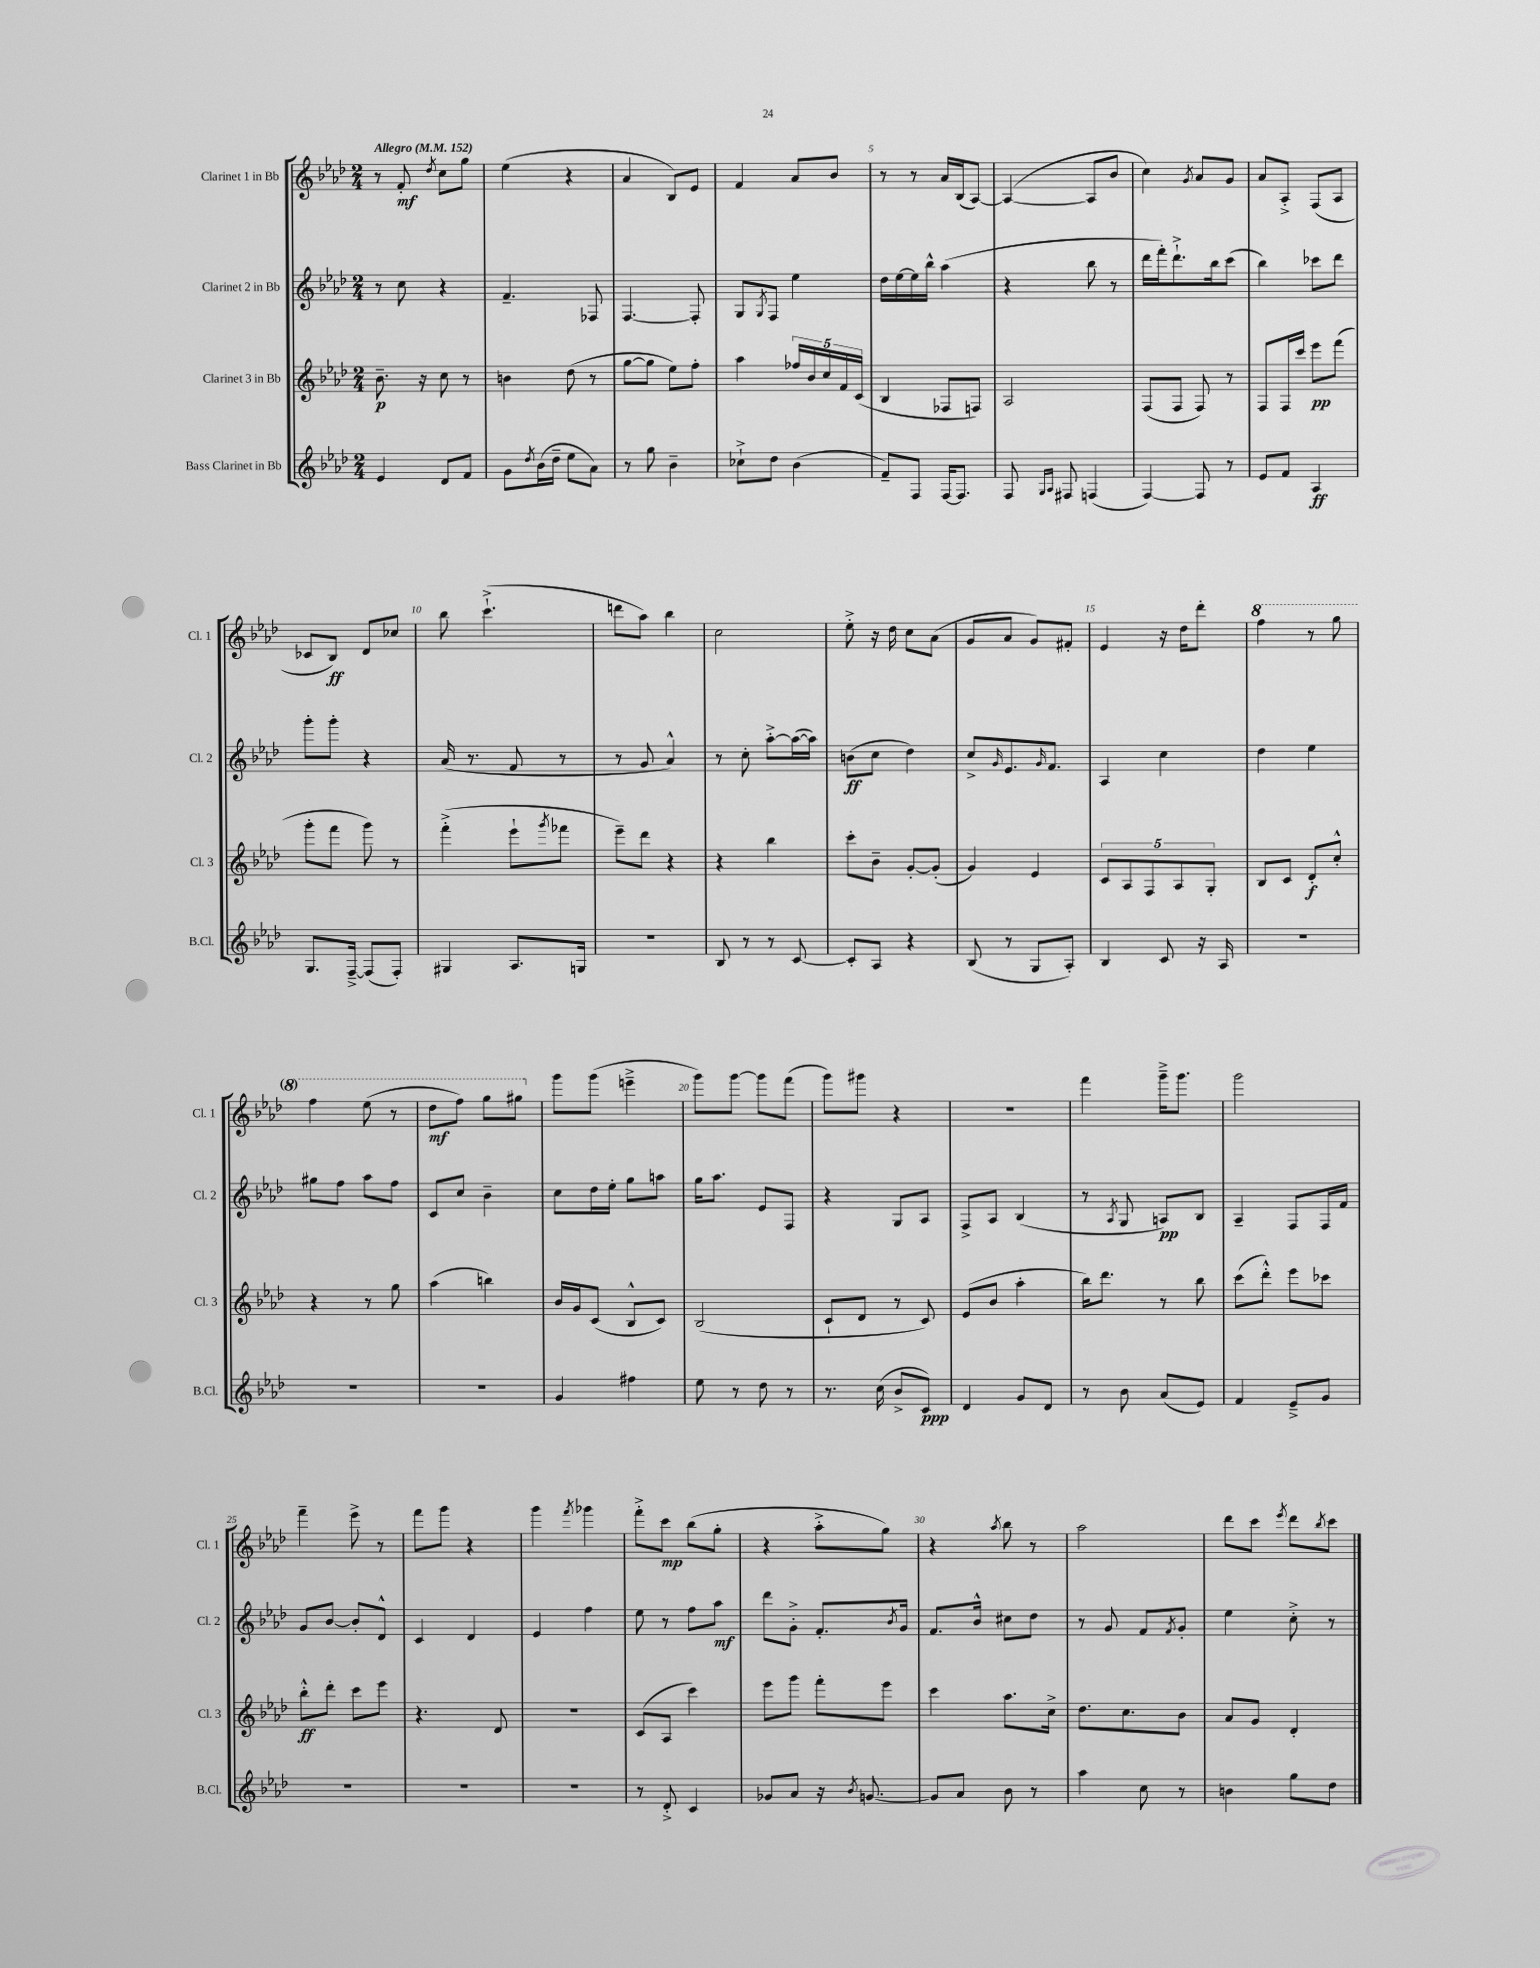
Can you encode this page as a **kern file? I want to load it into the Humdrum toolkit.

**kern	**kern	**kern	**kern
*staff4	*staff3	*staff2	*staff1
*clefG2	*clefG2	*clefG2	*clefG2
*k[b-e-a-d-]	*k[b-e-a-d-]	*k[b-e-a-d-]	*k[b-e-a-d-]
*M2/4	*M2/4	*M2/4	*M2/4
*MM152	*MM152	*MM152	*MM152
4e-/	8.b-~\	8r	8r
.	.	8cc\	8f'/
.	16r	.	.
.	.	.	8qdd-/
8d-/L	8cc\	4r	8cc\L
8f/J	8r	.	8gg\J
=	=	=	=
8g\L	4b\	4.f~/	(4ee-\
8qdd-/	.	.	.
(16b-\L	.	.	.
16dd-~\JJ	.	.	.
8ee-\L	(8dd-\	.	4r
8a-\J)	8r	8F-/	.
=	=	=	=
8r	[8gg\L	[4.F/	4a-/
8gg\	8gg\]J	.	.
4b-~\	8ee-\L)	.	8B-/L)
.	8ff'\J	8F'/]	8e-/J
=	=	=	=
8cc-`^\L	4aa-\	8G/L	4f/
.	.	8qG/	.
8dd-\J	.	8F/J	.
(4b-\	20ff-/LL	4ee-\	8a-/L
.	20b-/	.	.
.	20cc/	.	.
.	.	.	8b-/J
.	20f/	.	.
.	(20c/JJ	.	.
=	=	=	=
8f~/L)	4B-/	16dd-\LL	8r
.	.	[16ee-\	.
8F/J	.	16ee-\]	8r
.	.	16bb-^^\JJ	.
[16F/LK	8F-/L	(4aa-\	16a-/LL
8.F/]J	.	.	(16B-/J
.	8F/J)	.	[8A-/J)
=	=	=	=
8F/	2A-/	4r	(4A-/_
16qqG/LL	.	.	.
16qqA-/JJ	.	.	.
8F#/	.	.	.
(4F/	.	8bb-\	8A-/]L
.	.	8r	8b-/J
=	=	=	=
[4F/)	(8F/L	16ddd-\LL	4cc\)
.	.	16fff'\J)	.
.	8F/J	8.ddd-`^\	.
.	.	.	8qg/
8F/]	8F/)	.	8a-/L
.	.	16bb-\k	.
8r	8r	(8ccc\J	8g/J
=	=	=	=
8e-/L	8F/L	4bb-\)	8a-/L
8f/J	16F/L	.	8A-'^/J
.	16ccc/JJ	.	.
4A-/	8eee-\L	8ccc-\L	(8F/L
.	(8fff\J	8ddd-\J	8A-/J
=	=	=	=
8.G/L	8ggg'\L	8ggg'\L	8c-/L
.	8fff\J	8ggg'\J	8B-/J)
[16F~^/Jk	.	.	.
(8F/]L	8ggg\)	4r	8d-/L
8F'/J)	8r	.	8cc-/J
=	=	=	=
4G#/	(4fff'^\	(16a-/	8bb-\
.	.	8.r	.
.	.	.	(4.ccc`^\
8.A-/L	8eee-`\L	8f/	.
.	8qggg/	.	.
.	8fff-\J	8r	.
16G/Jk	.	.	.
=	=	=	=
2r	8eee-~\L)	8r	8ddd\L
.	8ddd-\J	8g/	8aa-\J)
.	4r	4a-^^/)	4bb-\
=	=	=	=
8B-/	4r	8r	2cc\
8r	.	8cc'\	.
8r	4bb-\	[8aa-'^\L	.
[8c/	.	(16aa-\_L	.
.	.	16aa-\]JJ)	.
=	=	=	=
8c'/]L	8ccc'\L	(8b\L	8ee-'^\
8A-/J	8b-~\J	8cc\J	16r
.	.	.	16dd-\
4r	[8g'/L	4dd-\)	8cc\L
.	(8g'/]J	.	(8a-\J
=	=	=	=
(8B-/	4g/)	8cc^/L	8g/L
.	.	16qqg/	.
8r	.	8.e-/	8a-/J
8G/L	4e-/	.	8g/L)
.	.	16qqg/	.
.	.	8.f/J	.
8A-'/J)	.	.	8f#'/J
=	=	=	=
4B-/	10c/L	4A-/	4e-/
.	10A-/	.	.
.	10F/	.	.
8c/	.	4cc\	16r
.	10A-/	.	.
.	.	.	16dd-\LK
16r	.	.	8ddd-'\J
.	10G'/J	.	.
16A-/	.	.	.
=	=	=	=
2r	8B-/L	4dd-\	4fff\
.	8c/J	.	.
.	8d-'/L	4ee-\	8r
.	8cc'^^/J	.	8ggg\
=	=	=	=
2r	4r	8gg#\L	4fff\
.	.	8ff\J	.
.	8r	8aa-\L	(8eee-\
.	8gg\	8ff\J	8r
=	=	=	=
2r	(4aa-\	8c/L	8ddd-\L
.	.	8cc/J	8fff\J)
.	4bb\)	4b-~\	8ggg\L
.	.	.	8ggg#\J
=	=	=	=
4g/	16b-/LL	8cc\L	8ggg\L
.	16g/J	.	.
.	(8c/J	16dd-\L	(8ggg\J
.	.	16ee-'\JJ	.
4ff#\	8B-^^/L	8gg\L	4eee~^\
.	8c/J)	8aa\J	.
=	=	=	=
8ee-\	(2B-/	16gg\LK	8ggg\L)
.	.	8.aa-\J	.
8r	.	.	[8ggg\J
8dd-\	.	8e-/L	8ggg\]L
8r	.	8F/J	(8fff\J
=	=	=	=
8.r	8c`/L	4r	8ggg\L)
.	8d-/J	.	8ggg#\J
(16cc\	.	.	.
8b-^/L	8r	8G/L	4r
8c/J)	8c/)	8A-/J	.
=	=	=	=
4d-/	(8e-/L	8F^/L	2r
.	8b-/J	8A-/J	.
8g/L	4aa-'\	(4B-/	.
8d-/J	.	.	.
=	=	=	=
8r	16bb-\LK)	8r	4fff\
.	8.ddd-\J	.	.
.	.	8qA-/	.
8b-\	.	8G/	.
(8a-/L	8r	8A/L)	16ggg~^\LK
.	.	.	8.ggg\J
8e-/J)	8bb-\	8B-/J	.
=	=	=	=
4f/	(8ccc\L	4A-~/	2ggg\
.	8ddd-'^^\J)	.	.
8e-~^/L	8eee-\L	8F/L	.
8g/J	8ccc-\J	16F/L	.
.	.	16f/JJ	.
=	=	=	=
2r	8bb-'^^\L	8g/L	4fff~\
.	8ddd-'\J	[8b-/J	.
.	8ccc\L	8b-'/]L	8eee-^\
.	8eee-\J	8d-^^/J	8r
=	=	=	=
2r	4.r	4c/	8fff\L
.	.	.	8ggg\J
.	.	4d-/	4r
.	8d-/	.	.
=	=	=	=
2r	2r	4e-/	4ggg\
.	.	.	8qfff/
.	.	4ff\	4ggg-\
=	=	=	=
8r	(8c/L	8ee-\	8fff'^\L
8d-'^/	8A-/J	8r	8ccc\J
4c/	4ccc\)	8ff\L	(8bb-\L
.	.	8aa-\J	8gg'\J
=	=	=	=
8g-/L	8eee-\L	8ddd-\L	4r
8a-/J	8ggg\J	8g'^\J	.
16r	8fff'\L	8.f'/L	8aa-'^\L
8qb-/	.	.	.
[8.g/	.	.	.
.	8eee-\J	.	8gg\J)
.	.	8qb-/	.
.	.	16g/Jk	.
=	=	=	=
8g/]L	4ccc\	8.f/L	4r
8a-/J	.	.	.
.	.	16b-^^/Jk	.
.	.	.	8qaa-/
8b-\	8.aa-\L	8cc#\L	8bb-\
8r	.	8dd-\J	8r
.	16cc^\Jk	.	.
=	=	=	=
4aa-\	8.dd-\L	8r	2aa-\
.	.	8g/	.
.	8.cc\	.	.
8cc\	.	8f/L	.
.	.	8qf/	.
8r	8b-\J	8g'/J	.
=	=	=	=
4b\	8a-/L	4ee-\	8ddd-\L
.	8g/J	.	8ccc\J
.	.	.	8qeee-/
8gg\L	4d-'/	8cc'^\	8ddd-\L
.	.	.	8qbb-/
8dd-\J	.	8r	8ccc\J
==	==	==	==
*-	*-	*-	*-
